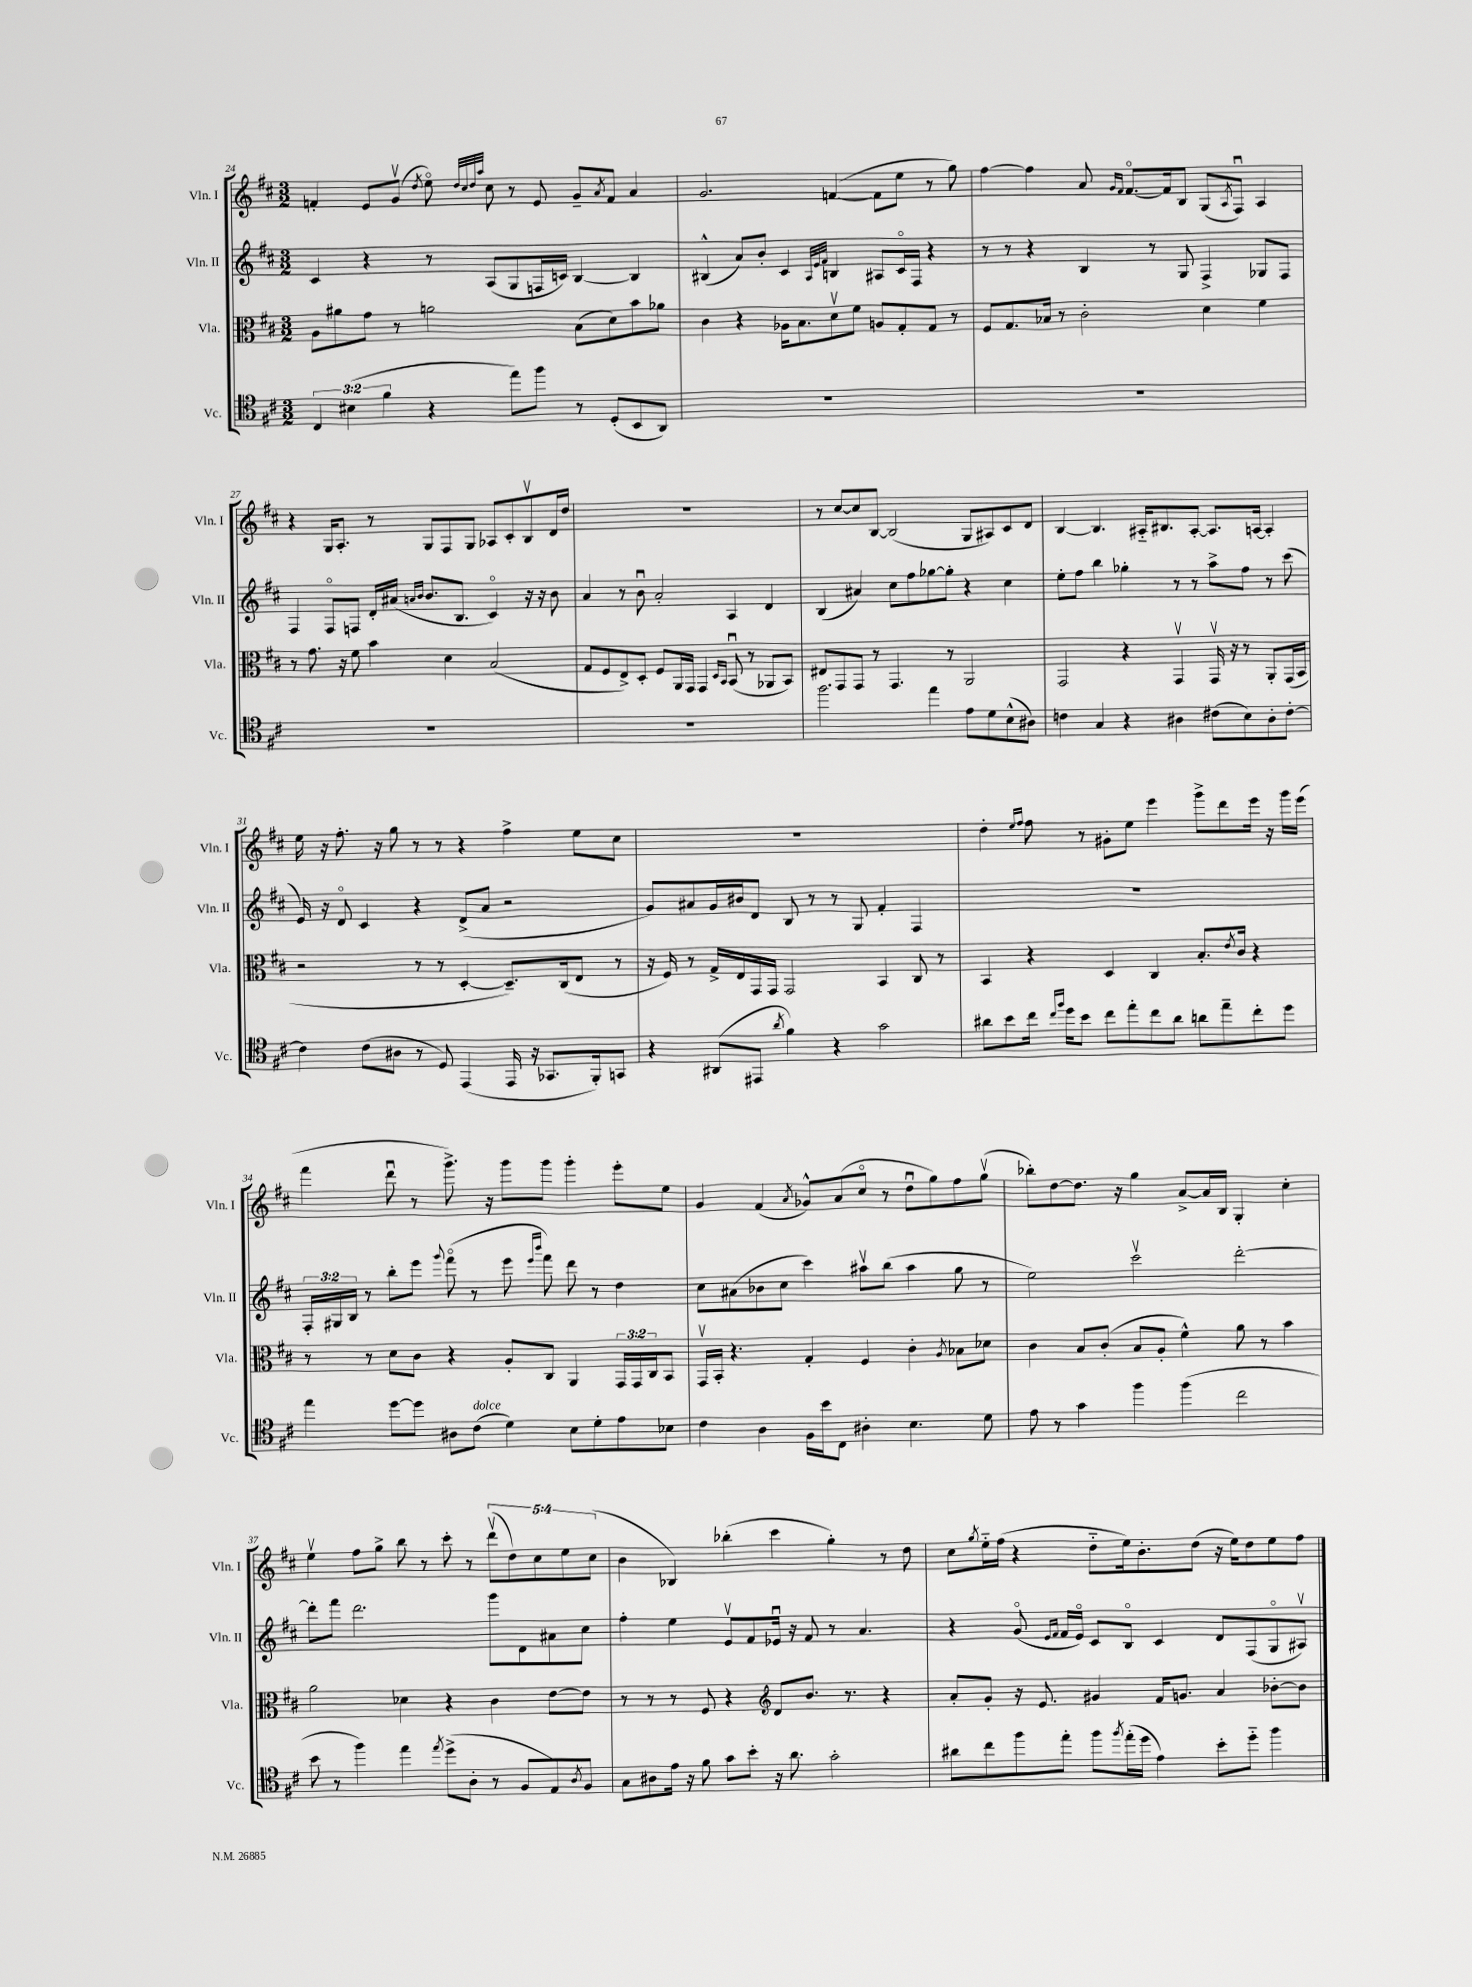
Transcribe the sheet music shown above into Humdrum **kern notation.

**kern	**kern	**kern	**kern
*staff4	*staff3	*staff2	*staff1
*clefC4	*clefC3	*clefG2	*clefG2
*k[f#c#]	*k[f#c#]	*k[f#c#]	*k[f#c#]
*M3/2	*M3/2	*M3/2	*M3/2
6C#	8A	4c#	4f'
.	8a#	.	.
(6B#	.	.	.
.	8g	4r	8e
6f#	.	.	.
.	8r	.	(8gv
.	.	.	8qdd
4r	2a	8r	8eeo)
.	.	.	32qqdd
.	.	.	32qqcc#
.	.	.	32qqdd
.	.	.	32qqaa
.	.	(8A	8cc#
8ee)	.	8G	8r
8ff#	.	16F	8e
.	.	16c)	.
8r	(8B	[4B	8g~
.	.	.	8qa
(8D'	8d)	.	8f
8BB	8b	4B]	4a
8AA)	8a-	.	.
=	=	=	=
1.r	4c#	(4B#^^	2.g
.	4r	8a)	.
.	.	8b'	.
.	16A-	4c#	.
.	8.B	.	.
.	.	32qqA	.
.	.	32qqe	.
.	.	32qqf#	.
.	8dv	4B	([4f
.	8f#	.	.
.	8A	8A#	8f]
.	8G'	16c#o	8ee
.	.	16F#	.
.	8G	4r	8r
.	8r	.	8gg)
=	=	=	=
1.r	8F#	8r	[4ff#
.	8.G	8r	.
.	.	4r	4ff#]
.	16B-	.	.
.	8r	.	.
.	2c#'	4B	8a
.	.	.	16qqg
.	.	.	16qqf#
.	.	.	[8.f#o
.	.	8r	.
.	.	.	16f#]
.	.	8G	8B
.	4d	4F#^	(8G
.	.	.	8qA
.	.	.	8F#u)
.	4f#	8G-	4A
.	.	8F#	.
=	=	=	=
1.r	8r	4F#	4r
.	8.g	.	.
.	.	8F#o	16G
.	16r	.	8.A'
.	8f#	8F	.
.	4b	16d'	8r
.	.	(16a#	.
.	.	16qqa	.
.	.	16qqb	.
.	.	8.b	8G
.	4d	.	8F#
.	.	8.B	.
.	.	.	8G
.	(2B	4c#o)	8A-
.	.	.	8c#'
.	.	16r	8Bv
.	.	16r	.
.	.	8b	16d
.	.	.	16dd
=	=	=	=
1.r	8G	4a	1.r
.	8F#	.	.
.	8E^)	8r	.
.	8D'	8bu	.
.	8F#	2a'	.
.	16AA	.	.
.	16GG	.	.
.	4GG	.	.
.	16qqD	.	.
.	16qqBB	.	.
.	(8BBu	4A	.
.	8r	.	.
.	8AA-	4d	.
.	8BB)	.	.
=	=	=	=
2.ff#	8E#	(4B	8r
.	8GG	.	[8cc#
.	8GG	4a#)	8cc#]
.	8r	.	[8B
.	4.GG	8cc#	(2B]
.	.	8ff#	.
4ee	.	[8gg-	.
.	8r	8gg-']	.
8e	2AA	4r	8G
8d	.	.	8A#)
(8B^^	.	4cc#	8c#
8A#)	.	.	8d
=	=	=	=
4c	2GG	8ee'	[4B
.	.	8ff#	.
4G	.	4bb	4.B]
4r	4r	4gg-'	.
.	.	.	16A#'~
.	.	.	8.B#
4A#	4GGv	8r	.
.	.	8r	[8A#'
(8c#	16GGv	8aa^	8.A#]
.	16r	.	.
8B)	8r	8ff#	.
.	.	.	[16A
8A#'	8AA'	8r	4A']
[8c#'	(16GG	(8ccc#	.
.	16BB	.	.
=	=	=	=
4c#]	2r	16e)	16ee
.	.	16r	16r
.	.	8do	8.ff#'
(8c#	.	4c#	.
.	.	.	16r
8A#	.	.	8gg
8r	8r	4r	8r
8D)	8r	.	8r
(4EE	[4D'	(8d^	4r
.	.	8a	.
16EE	8.D~])	2r	4ff#^
16r	.	.	.
8.GG-	.	.	.
.	(16C#	.	.
.	8E	.	8ee
16FF#')	.	.	.
8GG	8r	.	8cc#
=	=	=	=
4r	16r	8g)	1.r
.	16F#)	.	.
.	8r	8a#	.
(8AA#	16G^	16g	.
.	16E	16b#	.
8EE#	16GG	8d	.
.	16GG	.	.
8qa	.	.	.
4f#)	2GG	8B	.
.	.	8r	.
4r	.	8r	.
.	.	8G	.
2g	4BB	4f#'	.
.	8C#	4F#	.
.	8r	.	.
=	=	=	=
8a#	4BB	1.r	4dd'
8b	.	.	.
.	.	.	16qqee
.	.	.	16qqff#
16cc#	4r	.	8ff#
16qqcc#	.	.	.
16qqff#	.	.	.
16dd	.	.	.
8b	.	.	8r
8cc#	4D	.	8g#'
8ee'	.	.	8ee
8cc#	4C#	.	4eee
8a#	.	.	.
8a	8.B'	.	8ggg^
8ee~	.	.	8ddd
.	8qe	.	.
.	16c#	.	.
8cc#'	4r	.	16eee
.	.	.	16r
8dd	.	.	16ggg
.	.	.	(16eee
=	=	=	=
4ee	8r	24F#'	4fff#
.	.	24G#	.
.	.	24B	.
.	8r	8r	.
[8dd	8d	8bb'	8dddu
8dd]	8c#	8eee	8r
.	.	8qqggg	.
8A#	4r	(8fff#o	8.ggg^)
(8c#	.	8r	.
.	.	.	16r
4d)	8A'	8eee	8ggg
.	.	16qqeee	.
.	.	16qqbbb	.
.	8C#	8fff#)	8ggg
8B	4AA	8ddd	4ggg'
8d'	.	8r	.
8e	24GG	4dd	8eee'
.	24GG	.	.
.	24C#	.	.
8B-	8BB	.	8ee
=	=	=	=
4c#	16GGv	8cc#	4g
.	16BB'	.	.
.	4.r	(8a#	.
4A	.	8b-	(4f#
.	.	8cc#	.
.	.	.	8qa
16F#	4G'	4ccc#)	8g-^^)
16b	.	.	.
8C#	.	.	(8a
4A#'	4F#	8aa#v	8cc#o
.	.	(8bb	8r
4.B	4c#'	4aa#	8ddu
.	.	.	8gg)
.	8qA	.	.
.	8B-	8gg	8ff#
8d	8d-	8r	(8ggv
=	=	=	=
8e	4c#	2ee)	8bb-')
8r	.	.	[8dd
4g	8B	.	8.dd]
.	(8c#'	.	.
.	.	.	16r
4ff#	8B	2ccc#v	4gg
.	8A'	.	.
(4ff#	4f#^^)	.	[8a^
.	.	.	16a]
.	.	.	16B
2cc#	8a	[2ddd'	4G'
.	8r	.	.
.	4b	.	4cc#'
=	=	=	=
8b	2a	8ddd']	4eev
8r	.	8fff#	.
4ff#)	.	2.ddd	8ff#
.	.	.	8gg^
4ee	4d-	.	8bb
.	.	.	8r
8qee	.	.	.
(8dd^	4r	.	8ccc#'
8A'	.	.	8r
8r	4c#	8ggg	(10dddv
.	.	.	10dd)
8F#	.	8d	.
.	.	.	10cc#
8E)	[8e	8a#	.
.	.	.	10ee
8qA	.	.	.
8F#	8e]	8cc#	.
.	.	.	(10cc#
=	=	=	=
8G	8r	4ff#'	4b
8A#	8r	.	.
16e	8r	4ee	4B-)
16r	.	.	.
8f#	8F#	.	.
8g	4r	8ev	(4bb-'
8b'	.	8f#	.
*	*clefG2	*	*
16r	8d	16e-u	4ccc#
8.a	.	16r	.
.	8.b	8f#	.
2g'	.	8r	4gg')
.	8.r	.	.
.	.	4.a	.
.	4r	.	8r
.	.	.	8dd
=	=	=	=
8a#	8a'	4r	8cc#
.	.	.	8qgg
8cc#	8g'	.	16ee'~
.	.	.	(16ff#
8ff#	16r	(8go	4r
.	8.e	.	.
.	.	16qqe	.
.	.	16qqf#	.
8ee'	.	16f#	.
.	.	16eo)	.
8ff#	4g#	8c#	8dd'~
8qff#	.	.	.
(16ee'	.	8Bo	16ee)
16dd	.	.	8.b'
4e)	16f#	4c#	.
.	8.g	.	.
.	.	.	(8dd
8b'	4a	8d	16r
.	.	.	16ee)
8dd'~	.	(8F#	8dd
4ff#	[8b-'	8Go	8ee
.	8b-]	8A#v)	8ff#
==	==	==	==
*-	*-	*-	*-
